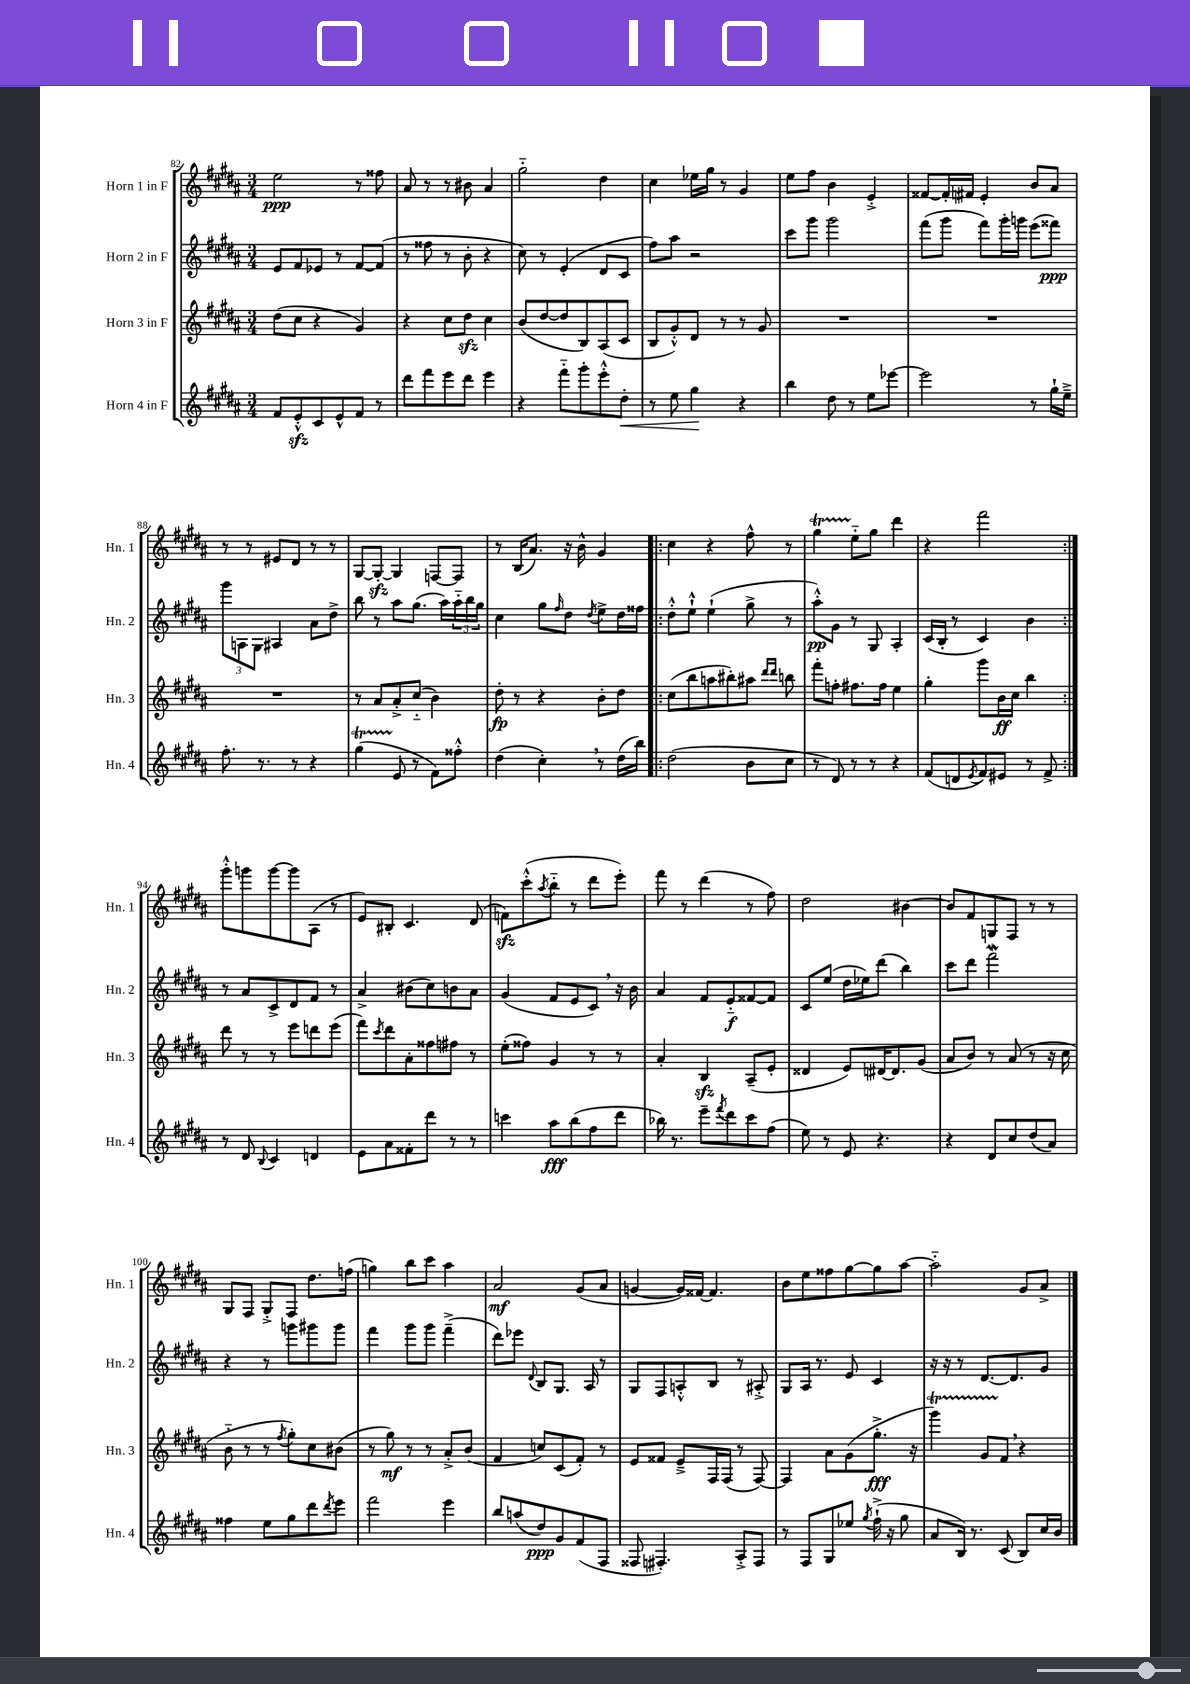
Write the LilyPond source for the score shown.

<<
\new StaffGroup <<
\new Staff = "s0" \with { instrumentName = "Horn 1 in F" shortInstrumentName = "Hn. 1" } {
    \clef treble \key b \major \numericTimeSignature \time 3/4
    e''2\ppp r8 fisis''8 |
    ais'8 r8 r8 bis'8 ais'4 |
    gis''2-_ dis''4 |
    cis''4 ees''16 gis''16 r8 gis'4 |
    e''8 fis''8 b'4 e'4-.-> |
    fisis'8~ fisis'16-. fis'16 e'4-. b'8 ais'8 |
    r8 r8 eis'8 dis'8 r8 r8 |
    gis8~ gis8~-.\sfz gis4 f8~ f8 |
    r8 b16( ais'8.) r16 b'16-^ gis'4 |
    \repeat volta 2 { cis''4 r4 fis''8-^ r8 |
    gis''4\startTrillSpan e''8-_\stopTrillSpan gis''8 dis'''4 |
    r4 fis'''2 | }
    gis'''8-.-^ g'''8 g'''8~ g'''8 ais8( r8 |
    e'8) bis8-. cis'4. dis'8( |
    f'8\sfz) cis'''8-.-^( \acciaccatura { ais''8 } b''8-_ r8 dis'''8 e'''8-.) |
    fis'''8 r8 dis'''4( r8 fis''8) |
    dis''2 bis'4~ |
    bis'8 fis'8 g8 fis8 r8 r8 |
    gis8 fis8 gis8-.-> fis8 dis''8. f''16( |
    g''4) b''8 cis'''8 ais''4 |
    ais'2\mf gis'8( ais'8 |
    g'4~ g'16) fisis'16~ fisis'4. |
    b'8 e''8 fisis''8 gis''8~ gis''8 ais''8~ |
    ais''2-_ gis'8 ais'8-> \bar "|." |
}
\new Staff = "s1" \with { instrumentName = "Horn 2 in F" shortInstrumentName = "Hn. 2" } {
    \clef treble \key b \major \numericTimeSignature \time 3/4
    e'8 fis'8 ees'8 r8 fis'8~ fis'8( |
    r8 fisis''8 r8 b'8-. r4 |
    cis''8) r8 e'4-.( dis'8 cis'8 |
    fis''8) ais''8 r2 |
    cis'''8 gis'''8 gis'''2 |
    fis'''8( gis'''8 fis'''8) gis'''16-. g'''16 e'''8( fisis'''8\ppp) |
    \tuplet 3/2 { gis'''8 a8 gis8 } ais4 ais'8 dis''8-> |
    b''8 r8 ais''8 gis''8.( ais''16) \tuplet 3/2 { ais''16-_ b''16 gis''16 } |
    cis''4 gis''8 \grace { fis''16 } dis''8 \acciaccatura { dis''8 } e''8-> dis''16 fisis''16 |
    \repeat volta 2 { dis''8-.-^ e''8-!-^ e''4-!( gis''8-> r8 |
    ais''8-.-^\pp) gis'8 r8 gis8 ais4-. |
    cis'16( b16-. r8 cis'4) b'4 | }
    r8 ais'8 cis'8-> dis'8 fis'8 r8 |
    ais'4-> bis'8( cis''8) b'8 ais'8 |
    gis'4( fis'8 e'8 cis'8) \breathe r16 b'16 |
    ais'4 fis'8 e'8-_\f fisis'8~ fisis'8 |
    cis'8 e''8( dis''16 ees''16) dis'''8( b''4) |
    cis'''8 dis'''8 fis'''2\mordent |
    r4 r8 g'''8 gis'''8 gis'''8 |
    fis'''4 gis'''8 gis'''8 fis'''4--->( |
    dis'''8) ees'''8 \appoggiatura { dis'8 } b8 gis8. ais16 r8 |
    gis8 fis8 a8-.-^ b8 r8 ais8-.-> |
    gis8 ais16 r8. e'8 cis'4 |
    r16 r16 r8 dis'8.~ dis'8. gis'8 \bar "|." |
}
\new Staff = "s2" \with { instrumentName = "Horn 3 in F" shortInstrumentName = "Hn. 3" } {
    \clef treble \key b \major \numericTimeSignature \time 3/4
    dis''8( cis''8 r4 gis'4) |
    r4 cis''8 dis''8\sfz cis''4 |
    b'8( dis''8~ dis''8 b8) ais8( cis'8 |
    b8 gis'8-.-^) dis'8 r8 r8 gis'8 |
    R2. |
    R2. |
    R2. |
    r8 ais'8 ais'8-.-> cis''8-_( b'4) |
    dis''8-.\fp r8 r4 b'8-. dis''8 |
    \repeat volta 2 { cis''8( b''8 a''8 bis''8-.) ais''8 \grace { dis'''16 dis'''16 } b''8 |
    fis'''8-. f''8-. fis''8. fis''16 e''4 |
    gis''4-. gis'''8 b'16\ff cis''16 b''4 | }
    dis'''8 r8 r8 e'''8 d'''8 e'''8( |
    fis'''8) \acciaccatura { cis'''8 } dis'''8 ais'8-. fisis''8 fis''8 r8 |
    e''8-.( fisis''8) gis'4 r8 r8 |
    ais'4-. b4\sfz ais8--( e'8-. |
    disis'4 e'8) dis'16~ dis'8. gis'8( |
    ais'8 b'8) r8 ais'8( r8 r16 cis''16 |
    b'8-_ r8 r8 \acciaccatura { fis''8 } gis''8-.) cis''8 bis'8( |
    r8 gis''8\mf) r8 r8 ais'8-.-> b'8( |
    fis'4 c''8) cis'8( fis'8-.) r8 |
    e'8 fisis'8 e'8---> fis16 fis16( r8 fis8~) |
    fis4 ais'8 gis'8( gis''8.-.->\fff r16 |
    gis'''4\startTrillSpan) gis'8 fis'8\stopTrillSpan \breathe r4 \bar "|." |
}
\new Staff = "s3" \with { instrumentName = "Horn 4 in F" shortInstrumentName = "Hn. 4" } {
    \clef treble \key b \major \numericTimeSignature \time 3/4
    fis'8 e'8-.-^\sfz cis'8 e'8-^ fis'8 r8 |
    dis'''8 fis'''8 e'''8 dis'''8 e'''4 |
    r4 fis'''8-_ gis'''8-. e'''8-.-^ dis''8-.\< |
    r8 e''8 gis''4\! r4 |
    b''4 dis''8 r8 e''8 ees'''8~ |
    ees'''2 r8 gis''16-! e''16---> |
    fis''8.-. r8. r8 r4 |
    gis''4\startTrillSpan( e'8\stopTrillSpan r8 fis'8) fisis''8-.-^ |
    dis''4( cis''4-.) \breathe r8 dis''16( b''16) |
    \repeat volta 2 { dis''2( b'8 cis''8 |
    r8 dis'8) r8 r8 r4 |
    fis'8( d'8 \acciaccatura { e'8 } fis'8) eis'8 r8 fis'8-> | }
    r8 dis'8 \appoggiatura { b8 } cis'4 d'4 |
    e'8 ais'8 fisis'8-. dis'''8 r8 r8 |
    c'''4 ais''8\fff b''8( fis''8 dis'''8 |
    bes''16) r8. e'''8-- \acciaccatura { fis'''8 } dis'''8 cis'''8 fis''8( |
    e''8) r8 e'8 r4. |
    r4 dis'8 cis''8 dis''8( ais'8) |
    fisis''4 e''8 gis''8 dis'''8 \acciaccatura { dis'''8 } e'''8 |
    fis'''2 e'''4 |
    b''8 a''8( dis''8\ppp) gis'8 fis'8( fis8 |
    fisis8 fis4.-.) ais8-.-> fis8 |
    r8 fis8 gis8 ees''8 \acciaccatura { gis''8 } fis''16-!->( r16 gis''8 |
    ais'8 b16) r8. cis'8( b8) cis''16 b'16 \bar "|." |
}
>>
>>
\layout { \context { \Score currentBarNumber = #82 } }
